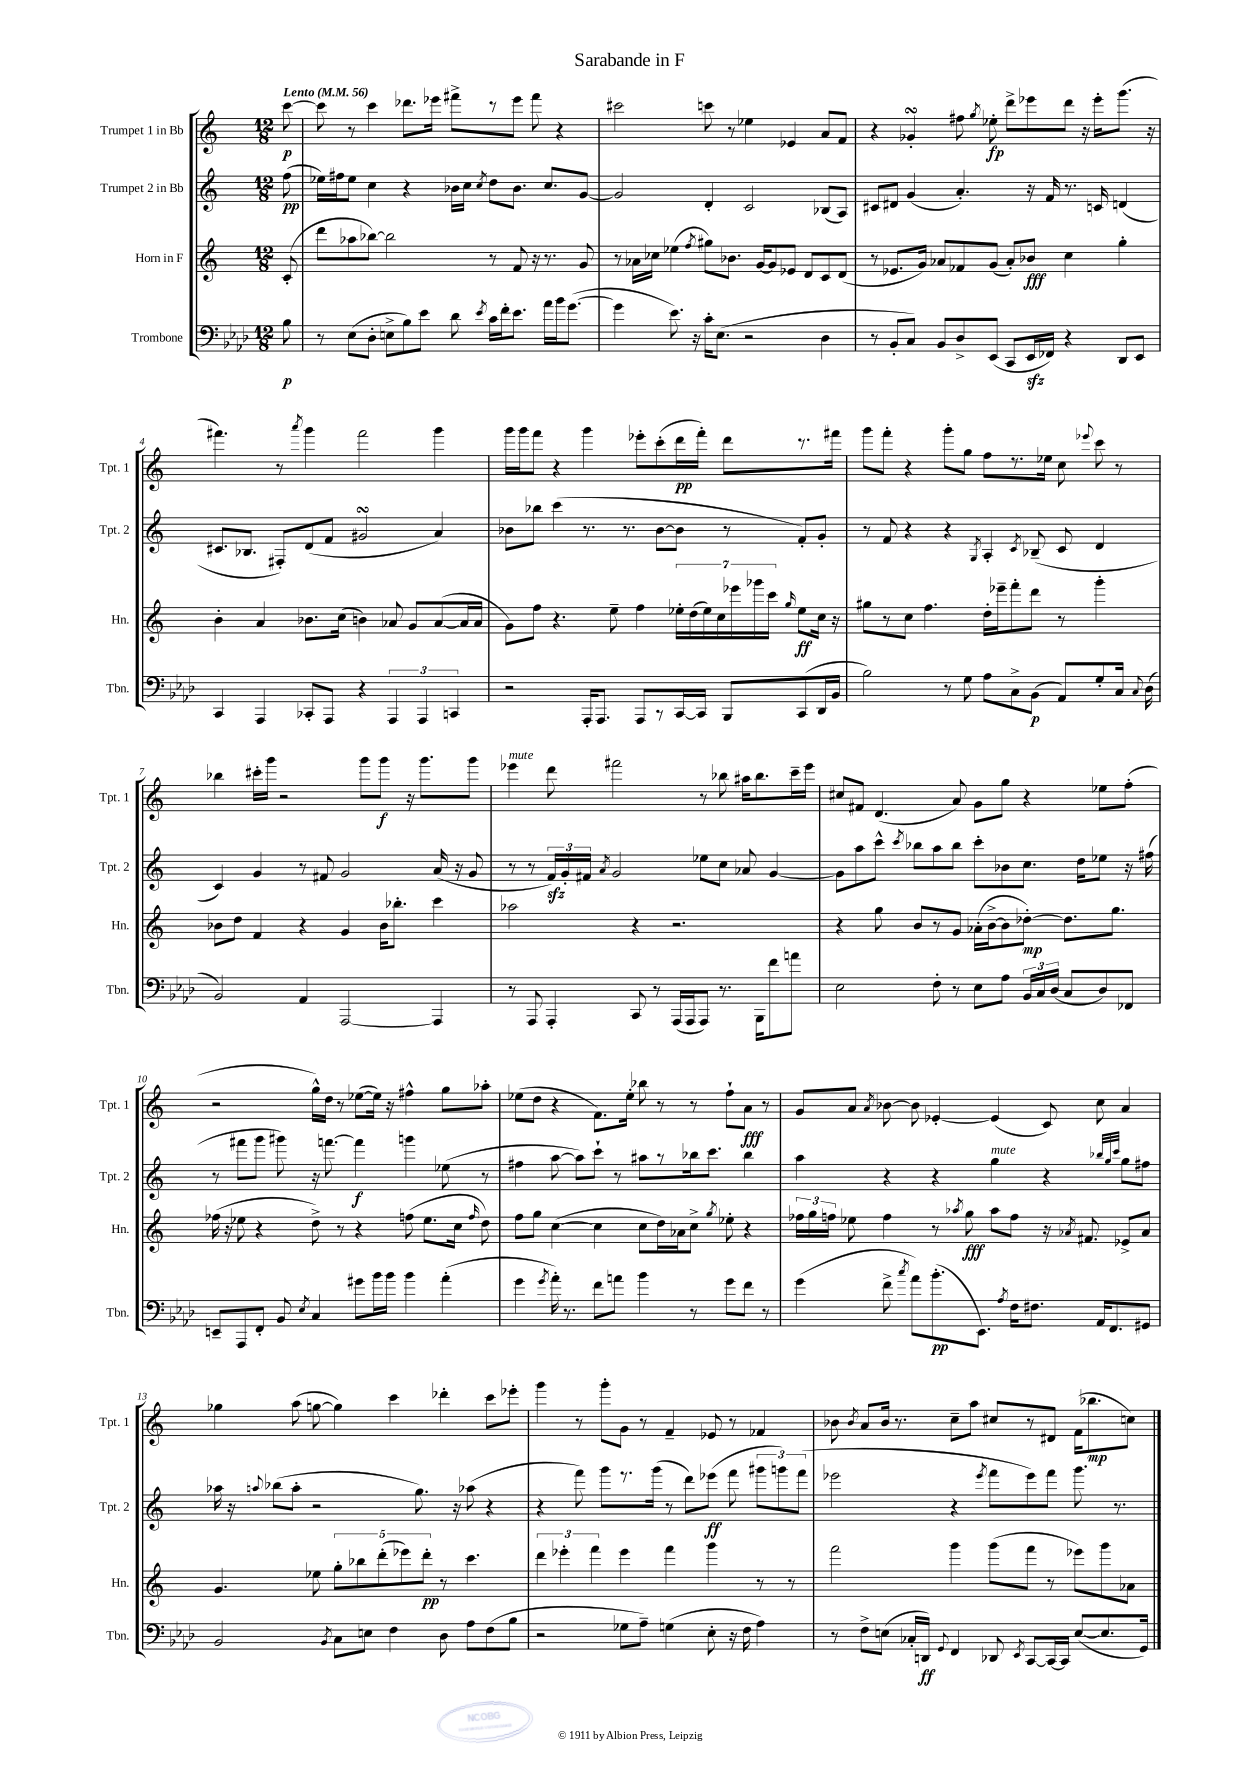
\header { title = "Sarabande in F" }
<<
\new StaffGroup <<
\new Staff = "s0" \with { instrumentName = "Trumpet 1 in Bb" shortInstrumentName = "Tpt. 1" } {
    \clef treble \key c \major \numericTimeSignature \time 12/8 \partial 8 \tempo "Lento" 4 = 56
    \autoBeamOff c'''8~\p |
    c'''8 r8 c'''4 des'''8.[ ees'''16] fis'''8[-> r8 ees'''8] fis'''8 r4 |
    cis'''2 c'''8 r8 ees''4 ees'4 a'8[ f'8] |
    r4 ges'4-.\turn fis''8 \acciaccatura { g''8 } ees''8-.\fp d'''8[-> ees'''8 d'''8] r16 ees'''16[-. g'''8.]( r16 |
    fis'''4.) r8 \acciaccatura { a'''8 } g'''4 fis'''2 g'''4 |
    g'''16[ g'''16 f'''8] r4 g'''4 ees'''8[-. c'''8-.( d'''16\pp f'''16]-.) d'''8[ r8. fis'''16] |
    g'''8[ f'''8]-. r4 g'''8[-. g''8] f''8[ r8. ees''16] c''8 \appoggiatura { ees'''8 } c'''8 r8 |
    bes''4 cis'''16[-. g'''16] r2 g'''8[ g'''8]\f r16 g'''8.[ g'''8] |
    ees'''4^\markup { \italic "mute" } d'''8 fis'''2 r8 bes''8 ais''16[ bes''8. c'''16-- ees'''16] |
    cis''8[ fis'8] d'4.( a'8) g'8[ g''8] r4 ees''8[ f''8]-.( |
    r2 g''16[-^) d''16] r8 ees''8[~( ees''16]) r16 fis''4-^ g''8[ aes''8]-. |
    ees''8[( d''8] r4 f'8.[) ees''16]-. bes''8 r8 r8 f''8[-! a'8]\fff r8 |
    g'8[ a'8] \acciaccatura { a'8 } bes'8~ bes'8 ees'4~-. ees'4( c'8) c''8 a'4 |
    ges''4 a''8( g''8~ g''4) c'''4 des'''4-. c'''8[ ees'''8]-. |
    g'''4 r8 g'''8[-. g'8] r8 f'4-- ees'8 r8 fes'4 |
    bes'8 \acciaccatura { bes'8 } a'8[ bes'16] r8. c''8[-- a''8] cis''8[ r8 dis'8] f'16[( bes''8.\mp c''8]) \bar "|." |
}
\new Staff = "s1" \with { instrumentName = "Trumpet 2 in Bb" shortInstrumentName = "Tpt. 2" } {
    \clef treble \key c \major \numericTimeSignature \time 12/8 \partial 8
    \autoBeamOff f''8\pp( |
    ees''16[) fis''16 ees''8] c''4 r4 bes'16[ c''16] \acciaccatura { c''8 } d''8[ bes'8.] c''8.[ g'8]~ |
    g'2 d'4-. c'2 bes8[( a8]) |
    cis'8[ dis'8] g'4( a'4.-.) r16 f'16 r8. c'16 d'4( |
    cis'8.[ bes8.] fis8[-.) d'8( f'8] gis'2\turn a'4) |
    bes'8[ bes''8] c'''4( r8. r8. bes'8[~ bes'8] r8 f'8[-.) g'8]-. |
    r8 f'8 r4 r4 \acciaccatura { g8 } a4-. \acciaccatura { c'8 } bes8--( c'8 d'4 |
    c'4) g'4 r8 fis'8 g'2 a'16( r16 g'8 |
    r8 r8 \tuplet 3/2 { f'16[\sfz) g'16-. fis'16] } \acciaccatura { a'8 } g'2 ees''8[ c''8] aes'8 g'4~ |
    g'8[ a''8 c'''8]-^ \acciaccatura { c'''8 } bes''8[ a''8 bes''8] c'''8[-. bes'8 c''8.] d''16[ ees''8] r16 fis''16( |
    r8 fis'''8[ g'''8] gis'''8) r16 f'''8.~ f'''4\f g'''4 ees''8( r8 |
    fis''4 a''8~ a''8[) c'''8]-! r8 ais''8[ r8 bes''16 c'''8.] bes''4 |
    a''4 r4 r4 g''4^\markup { \italic "mute" } r4 \grace { bes''32[ g''32 c'''32] } g''8[ fis''8] |
    aes''16 r16 \appoggiatura { a''8 } bes''8[( a''8]-. r2 g''8.) r16 aes''8( r4 |
    r4 f'''8) g'''8[ r8. g'''16]( r8 d'''8[) ees'''8]\ff( f'''8 \tuplet 3/2 { gis'''8[ g'''8) f'''8]( } |
    ees'''2 r4 \acciaccatura { ees'''8 } f'''8[ ees'''8) f'''8] g'''8. r8. \bar "|." |
}
\new Staff = "s2" \with { instrumentName = "Horn in F" shortInstrumentName = "Hn." } {
    \clef treble \key c \major \numericTimeSignature \time 12/8 \partial 8
    \autoBeamOff c'8-.( |
    d'''8[ aes''8 bes''8]~) bes''2 r8 f'8 r16 r8. g'8 |
    r8 aes'16[ ces''16] ees''4( \acciaccatura { f''8 } gis''8[) bes'8.] g'16[~ g'8 ees'8] d'8[ c'8 d'8]( |
    r8 ees'8.[ g'16]) aes'8[ fes'8 g'8]( aes'8[-.) bes'8]\fff c''4 g''4-. |
    b'4-. a'4 bes'8.[ c''16]( b'4) aes'8 g'8[ aes'8~( aes'16 aes'16] |
    g'8[) f''8] r4. e''8-- f''4 \tuplet 7/4 { ees''16[-. d''16( ees''16) c''16 ees'''16 ges'''16 c'''16] } \grace { g''16 } ees''8[\ff c''16] r16 |
    gis''8[ r8 c''8] f''4. d''16[-. ees'''16-- f'''8-. d'''8] r8 g'''4-. |
    bes'8[ d''8] f'4 r4 g'4 bes'16[ bes''8.]-. c'''4 |
    aes''2 r4 r2. |
    r4 g''8 b'8[ r8 g'8] aes'16[-.( b'16~-> b'8 des''8]~-.\mp) des''8.[ g''8.] |
    fes''16( r16 ees''8 r4 d''8->) r8 r4 f''8( ees''8.[ c''16] \grace { f''16 } d''8) |
    f''8[ g''8] c''4~( c''4 c''8[ d''16) aes'16 c''8]-> \acciaccatura { g''8 } ees''8-. r4 |
    \tuplet 3/2 { fes''16[ g''16 f''16] } ees''8 f''4 r8 \acciaccatura { aes''8 } g''8\fff aes''8[ f''8] r16 \acciaccatura { aes'8 } fis'8. ees'8[-> aes'8] |
    g'4. ees''8 \tuplet 5/4 { g''8[-. bes''8 d'''8-.( ees'''8) d'''8]-.\pp } r8 c'''4. |
    \tuplet 3/2 { d'''4 ees'''4-. f'''4 } ees'''4 f'''4 g'''4 r8 r8 |
    f'''2 g'''4 g'''8[( f'''8] r8 ees'''8[) g'''8 aes'8] \bar "|." |
}
\new Staff = "s3" \with { instrumentName = "Trombone" shortInstrumentName = "Tbn." } {
    \clef bass \key aes \major \numericTimeSignature \time 12/8 \partial 8
    \autoBeamOff bes8\p |
    r8 ees8[( des8]-. e8[-> bes8) ees'8] des'8 \acciaccatura { ees'8 } c'16[ f'16-. ees'8.] aes'16[ bes'16 g'8.]~( |
    g'4 ees'8.) r16 c'16[-. ees8.]( r2 des4 |
    r8 bes,8[-. c8]) bes,8[ des8-> ees,8]( c,8[ ees,16\sfz fes,16]) r4 des,8[ ees,8] |
    c,4 aes,,4 ces,8[-. aes,,8] r4 \tuplet 3/2 { aes,,4 aes,,4 c,4 } |
    r2 aes,,16[-. aes,,8.] aes,,8[ r8 c,16~ c,16] bes,,8[ c,8( des,16 bes,16] |
    bes2) r8 g8 aes8[ c8-> bes,8]\p( aes,8[) g8-. c16] \appoggiatura { c8 } des16( |
    bes,2) aes,4 aes,,2~ aes,,4 |
    r8 aes,,8 aes,,4-. c,8 r8 aes,,16[( aes,,16 aes,,8]) r8. bes,,16[ f'8 a'8] |
    ees2 f8-. r8 ees8[ aes8] \tuplet 3/2 { bes,16[ c16 des16]( } c8[ des8) fes,8] |
    e,8[-- aes,,8 f,8]-. bes,8 \acciaccatura { ees8 } c4 gis'8[ bes'16 bes'16] bes'4 aes'4-.( |
    g'4 \acciaccatura { g'8 } aes'16-.) r8. f'8[ a'8] bes'4 r8 g'8[ f'8] r8 |
    g'4( f'8-> \acciaccatura { c''8 } aes'8[) bes'8.-.\pp( ees,8.]) \acciaccatura { aes8 } f16[ fis8.] aes,16[ f,8. gis,8] |
    bes,2 \acciaccatura { bes,8 } c8[ e8] f4 des8 aes8[ f8( bes8] |
    r2 ges8[ aes8]--) g4( ees8-. r16 f16 aes4) |
    r8 f8[-> e8]( ces16[-. d,16]\ff) \appoggiatura { g,8 } f,4 des,8 \acciaccatura { ees,8 } c,8[~ c,16~ c,16] e8[~( e8. g,16]) \bar "|." |
}
>>
>>
